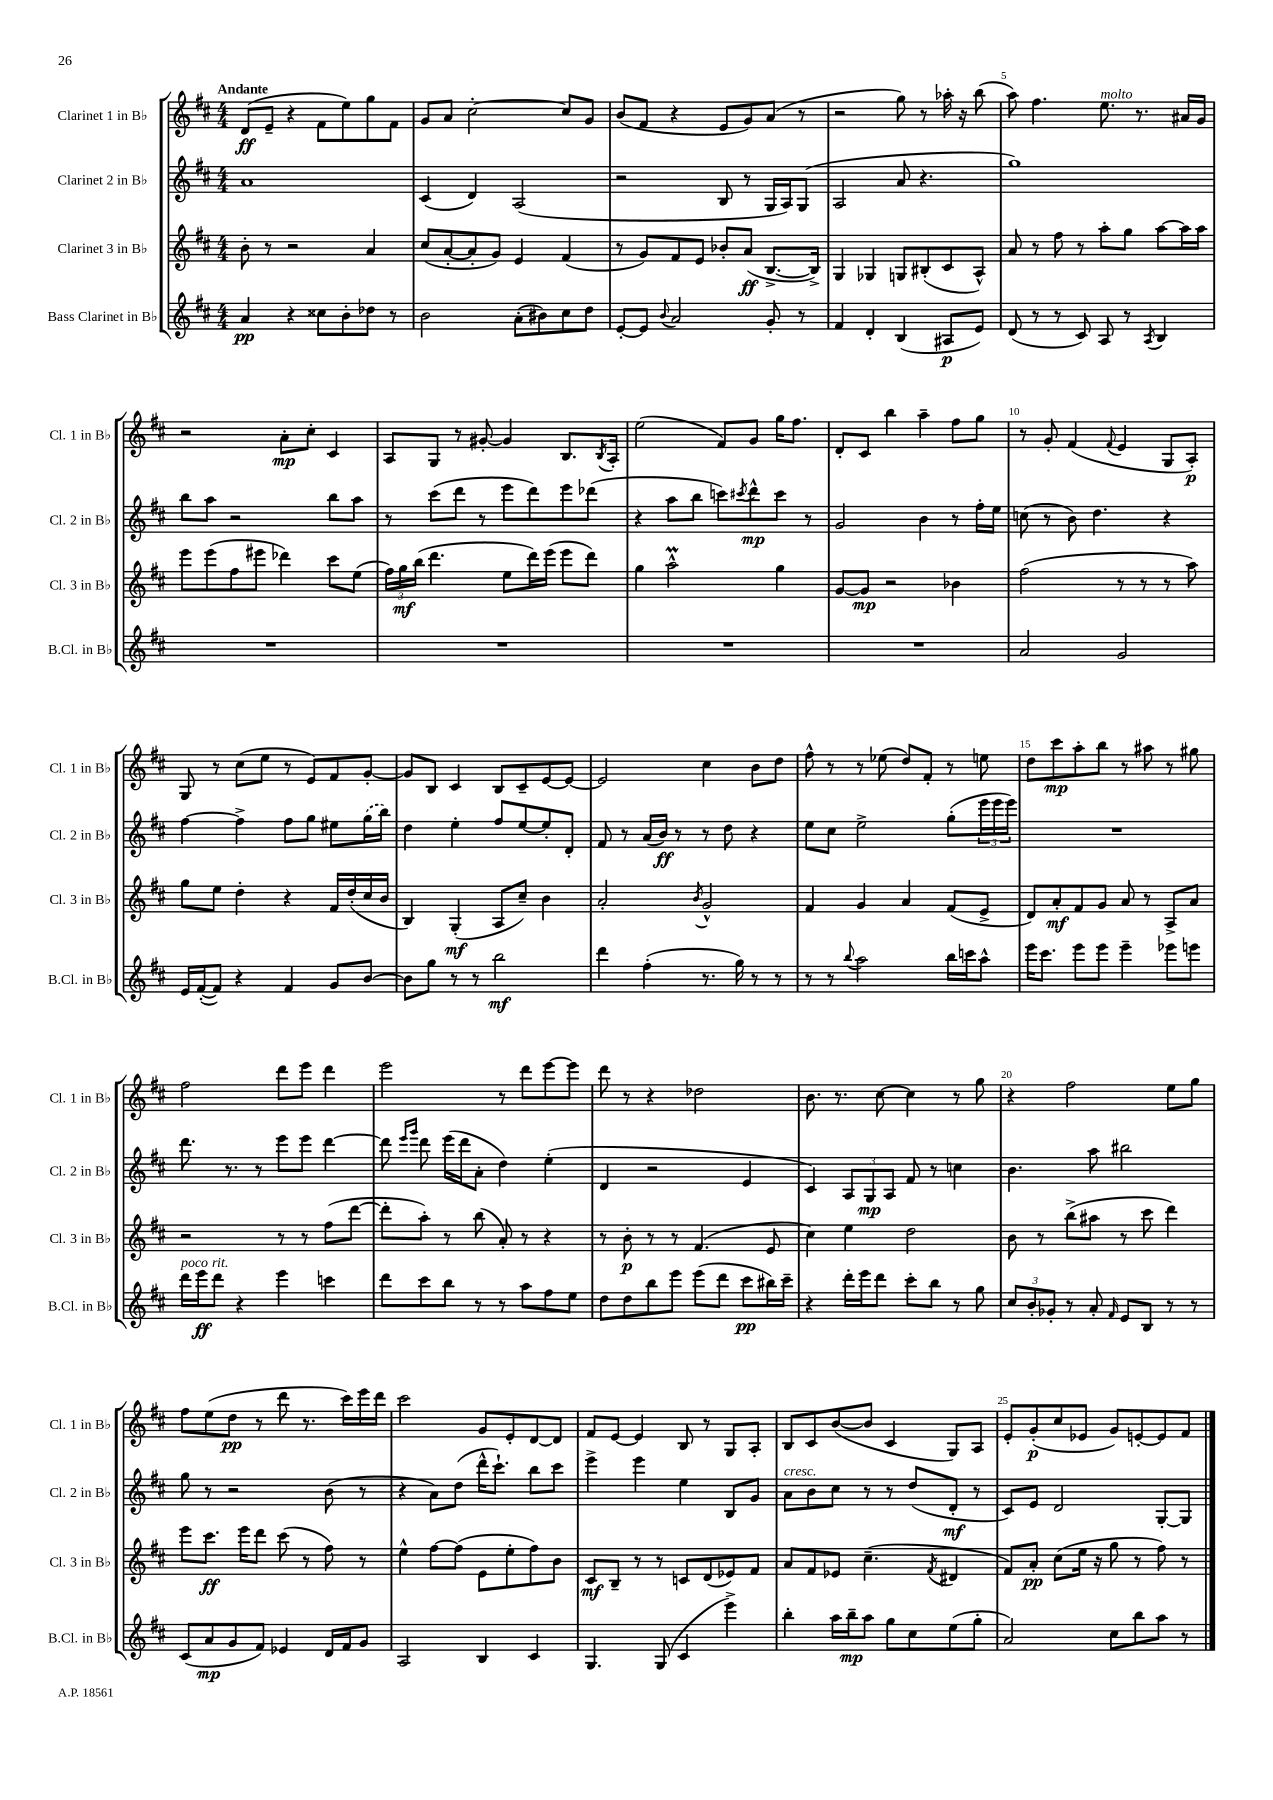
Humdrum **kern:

**kern	**kern	**kern	**kern
*staff4	*staff3	*staff2	*staff1
*clefG2	*clefG2	*clefG2	*clefG2
*k[f#c#]	*k[f#c#]	*k[f#c#]	*k[f#c#]
*M4/4	*M4/4	*M4/4	*M4/4
4a/	8b'\	1a	(8d/L
.	8r	.	8e~/J
4r	2r	.	4r
8cc##\L	.	.	8f#\L
8b'\	.	.	8ee\)
8dd-\J	4a/	.	8gg\
8r	.	.	8f#\J
=	=	=	=
2b\	(8cc#/L	(4c#/	8g/L
.	[8a'/	.	8a/J
.	8a'/]	4d/)	[2cc#'\
.	8g/J)	.	.
(8a'\L	4e/	(2A/	.
8b#\)	.	.	.
8cc#\	(4f#/	.	8cc#/]L
8dd\J	.	.	8g/J
=	=	=	=
[8e'/L	8r	2r	(8b/L
8e/]J	8g/L)	.	8f#/J
8qqb/	.	.	.
2a/	8f#/	.	4r
.	8e/J	.	.
.	8b-'/L	8B/	8e/L
.	(8a/J	8r	8g/)
8g'/	[8.B^/L	16G/LL	(8a/J
.	.	16A/J)	.
8r	.	(8G/J	8r
.	16B^/]Jk)	.	.
=	=	=	=
4f#/	4G/	2A/	2r
4d'/	4G-/	.	.
(4B/	8G/L	8a/	8gg\)
.	(8B#'/	4.r	8r
8A#/L	8c#/	.	16aa-'\
.	.	.	16r
8e/J)	8A^^/J)	.	(8bb\
=	=	=	=
(8d/	8a/	1gg)	8aa\)
8r	8r	.	4.ff#\
8r	8ff#\	.	.
8c#/)	8r	.	.
8A/	8aa'\L	.	8.ee\
8r	8gg\J	.	.
.	.	.	8.r
8qA/	.	.	.
4B/	[8aa\L	.	.
.	16aa\]L	.	16a#/LL
.	16aa\JJ	.	16g/JJ
=	=	=	=
1r	8eee\L	8bb\L	2r
.	(8eee\	8aa\J	.
.	8ff#\	2r	.
.	8eee#\J	.	.
.	4ddd-\)	.	8a'\L
.	.	.	8cc#'\J
.	8ccc#\L	8bb\L	4c#/
.	(8ee\J	8aa\J	.
=	=	=	=
1r	24ff#\LL)	8r	8A/L
.	24gg\	.	.
.	(24bb\JJ	.	.
.	4.ddd\	(8ccc#\L	8G/J
.	.	8ddd\J	8r
.	.	8r	[8g#'/
.	8ee\L	8eee\L	4g#/]
.	16ddd\L)	8ddd\)	.
.	(16eee\JJ	.	.
.	8eee\L	8eee\	8.B/L
.	8ddd\J)	(8ddd-\J	.
.	.	.	8qB/
.	.	.	16A'/Jk
=	=	=	=
1r	4gg\	4r	(2ee\
.	2aa^^\	8aa\L	.
.	.	8bb\J	.
.	.	8ccc\L)	8f#/L)
.	.	8qccc#/	.
.	.	8ddd^^\	8g/J
.	4gg\	8ccc#\J	16gg\LK
.	.	.	8.ff#\J
.	.	8r	.
=	=	=	=
1r	[8g/L	2g/	8d'/L
.	8g/]J	.	8c#/J
.	2r	.	4bb\
.	.	4b\	4aa~\
.	4b-\	8r	8ff#\L
.	.	16ff#'\LL	8gg\J
.	.	16ee\JJ	.
=	=	=	=
2a/	(2ff#\	(8cc\	8r
.	.	8r	8g'/
.	.	8b\)	(4f#/
.	.	4.dd\	.
.	.	.	8qqf#/
2g/	8r	.	4e/
.	8r	.	.
.	8r	4r	8G/L
.	8aa\)	.	8A'/J)
=	=	=	=
16e/LL	8gg\L	[4ff#\	8G/
([16f#'/J	.	.	.
8f#/]J)	8ee\J	.	8r
4r	4dd'\	4ff#^\]	(8cc#\L
.	.	.	8ee\J
4f#/	4r	8ff#\L	8r
.	.	8gg\J	8e/L)
8g/L	16f#/LL	8ee#\L	8f#/
.	(16dd'/	.	.
[8b/J	16cc#/	(16gg\L	[8g'/J
.	16b/JJ	16bb\JJ)	.
=	=	=	=
8b\]L	4B/)	4dd\	8g/]L
8gg\J	.	.	8B/J
8r	(4G'/	4ee'\	4c#/
8r	.	.	.
2bb\	8A/L	8ff#/L	8B/L
.	8cc#~/J)	[8ee/	8c#~/
.	4b\	8ee'/]	[8e/
.	.	8d'/J	8e/_J
=	=	=	=
4ddd\	2a'/	8f#/	2e/]
.	.	8r	.
(4ff#'\	.	(16a/LL	.
.	.	16b/JJ)	.
.	.	8r	.
.	8qb/	.	.
8.r	2g^^/	8r	4cc#\
.	.	8dd\	.
16gg\)	.	.	.
8r	.	4r	8b\L
8r	.	.	8dd\J
=	=	=	=
8r	4f#/	8ee\L	8ff#^^\
8r	.	8cc#\J	8r
8qqbb/	.	.	.
2aa\	4g/	2ee^\	8r
.	.	.	(8ee-\
.	4a/	.	8dd/L)
.	.	.	8f#'/J
16bb\LL	(8f#/L	(8gg'\L	8r
16ccc\J	.	.	.
8aa^^\J	8e^/J	24eee\L	8ee\
.	.	24eee\	.
.	.	24eee\JJ)	.
=	=	=	=
16eee\LK	8d/L)	1r	8dd\L
8.ccc#\J	.	.	.
.	8a'/	.	8ccc#\
8eee\L	8f#/	.	8aa'\
8eee\J	8g/J	.	8bb\J
4eee~\	8a/	.	8r
.	8r	.	8aa#\
8eee-\L	8A^/L	.	8r
8eee\J	8a/J	.	8gg#\
=	=	=	=
16ddd\LL	2r	8.ddd\	2ff#\
16eee\J	.	.	.
8ddd\J	.	.	.
.	.	8.r	.
4r	.	.	.
.	.	8r	.
4eee\	8r	8eee\L	8ddd\L
.	8r	8eee\J	8eee\J
4ccc\	(8ff#\L	[4ddd\	4ddd\
.	[8ddd\J	.	.
=	=	=	=
8ddd\L	8ddd'\]L	8ddd\]	2eee\
.	.	16qqeee/LL	.
.	.	16qqggg/JJ	.
8ccc#\	8aa'\J)	8ddd\	.
8bb\J	8r	(16eee\LL	.
.	.	16ddd\J	.
8r	(8bb\	8a'\J	.
8r	8a'/)	4dd\)	8r
8aa\L	8r	.	8ddd\L
8ff#\	4r	(4ee'\	[8eee\
8ee\J	.	.	8eee\]J
=	=	=	=
8dd\L	8r	4d/	8ddd\
8dd\	8b'\	.	8r
8bb\	8r	2r	4r
8eee\J	8r	.	.
(8eee\L	(4.f#/	.	2dd-\
8ddd\J	.	.	.
8ccc#\L	.	4e/	.
16bb#\L)	8e/	.	.
16ccc#~\JJ	.	.	.
=	=	=	=
4r	4cc#\)	4c#/)	8.b\
.	.	.	8.r
16ddd'\LL	4ee\	12A/L	.
16eee\J	.	.	.
.	.	12G/	.
8ddd\J	.	.	[8cc#\
.	.	12A/J	.
8ccc#'\L	2dd\	8f#/	4cc#\]
8bb\J	.	8r	.
8r	.	4cc\	8r
8gg\	.	.	8gg\
=	=	=	=
12cc#/L	8b\	4.b\	4r
12b'/	.	.	.
.	8r	.	.
12g-'/J	.	.	.
8r	(8bb^\L	.	2ff#\
8a'/	8aa#\J	8aa\	.
16qqf#/	.	.	.
8e/L	8r	2bb#\	.
8B/J	8ccc#\	.	.
8r	4ddd\)	.	8ee\L
8r	.	.	8gg\J
=	=	=	=
(8c#/L	8eee\L	8gg\	8ff#\L
8a/	8.ccc#\J	8r	(8ee\
8g/	.	2r	8dd\J
.	16eee\LK	.	.
8f#/J)	8ddd\J	.	8r
4e-/	(8ccc#\	.	8ddd\
.	8r	.	8.r
16d/LL	8ff#\)	(8b\	.
16f#/J	.	.	16ccc#\LL)
8g/J	8r	8r	16eee\
.	.	.	16ddd\JJ
=	=	=	=
2A/	4ee^^\	4r	2ccc#\
.	[8ff#\L	8a\L)	.
.	(8ff#\]J	(8dd\J	.
4B/	8e\L	16ddd^^\LK	8g/L
.	.	8.ccc#`\J)	.
.	8ee'\	.	8e'/
4c#/	8ff#\)	8bb\L	[8d/
.	8b\J	8ccc#\J	8d/]J
=	=	=	=
4.G/	8c#/L	4eee^\	8f#/L
.	8B~/J	.	[8e/J
.	8r	4eee\	4e/]
(8G/	8r	.	.
4c#/	8c/L	4ee\	8B/
.	(8d/	.	8r
4eee^\)	8e-/)	8B/L	8G/L
.	8f#/J	8g/J	8A'/J
=	=	=	=
4bb'\	8a/L	8a\L	8B/L
.	8f#/	8b\	8c#/
16aa\LL	8e-/J	8cc#\J	([8b/
16bb~\J	.	.	.
8aa\J	(4.cc#~\	8r	8b/]J
8gg\L	.	8r	4c#/
8cc#\	.	(8dd/L	.
.	8qf#/	.	.
(8ee\	4d#/	8d'/J	8G/L)
8gg'\J	.	8r	8A/J
=	=	=	=
2a/)	8f#/L)	8c#/L)	8e'/L
.	8a'/J	8e/J	(8g'/
.	(8cc#\L	2d/	8cc#/
.	16ee\Jk	.	8e-/J
.	16r	.	.
8cc#\L	8gg\	.	8g/L)
8bb\	8r	.	[8e'/
8aa\J	8ff#\)	[8G'/L	8e/]
8r	8r	8G/]J	8f#/J
==	==	==	==
*-	*-	*-	*-
